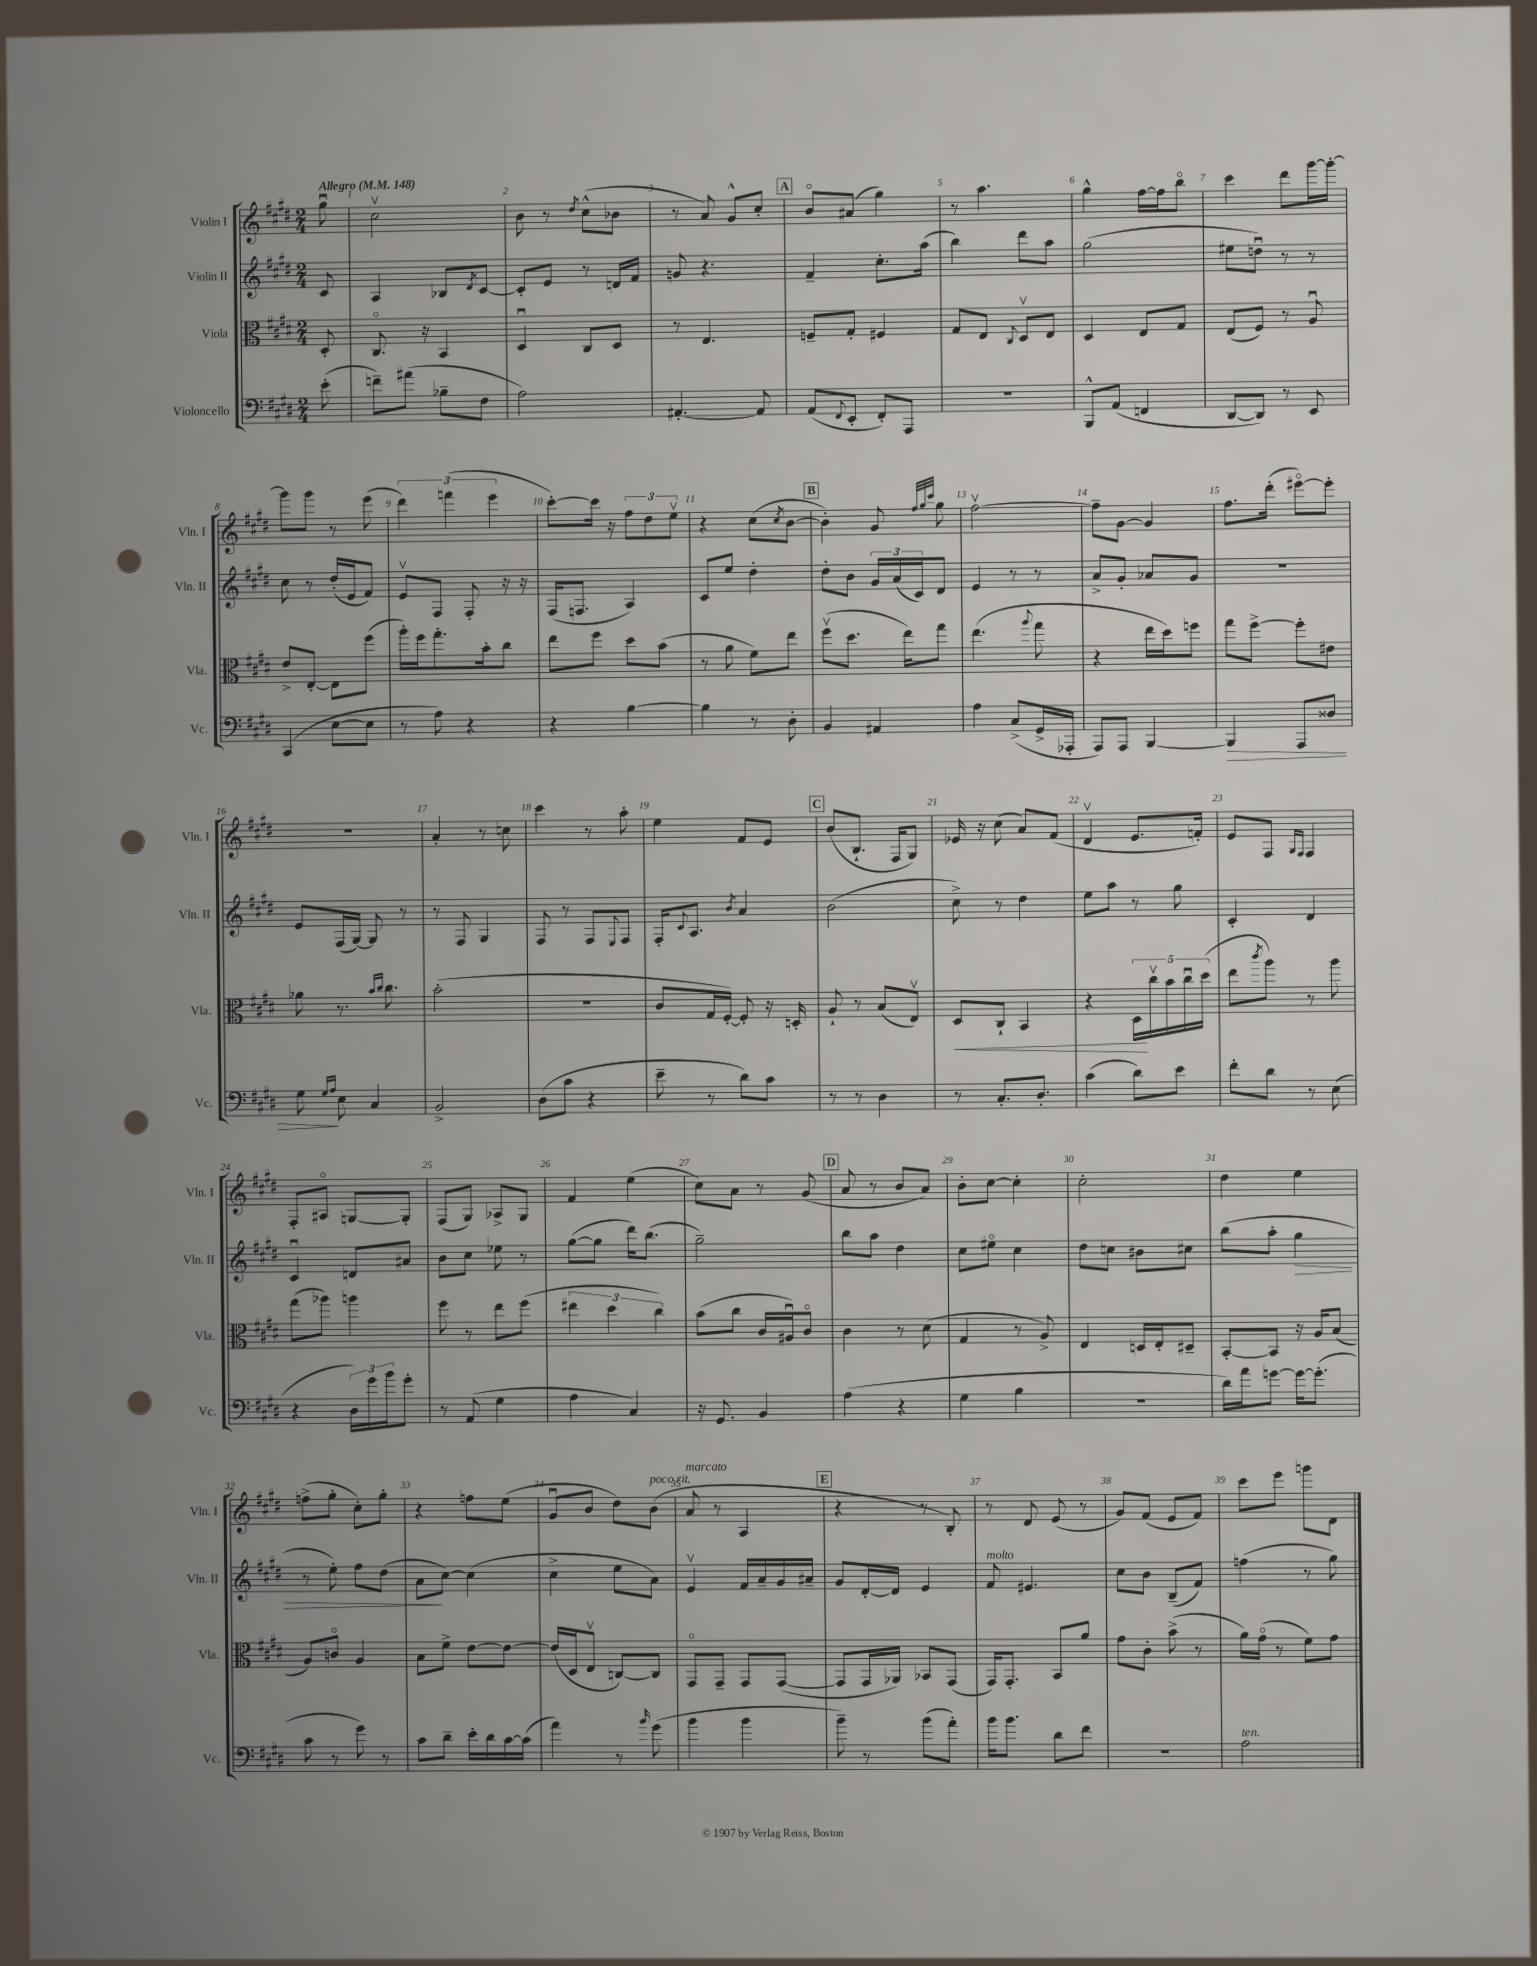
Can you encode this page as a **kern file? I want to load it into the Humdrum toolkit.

**kern	**dynam	**kern	**dynam	**kern	**dynam	**kern
*part4	*part4	*part3	*part3	*part2	*part2	*part1
*staff4	*staff4	*staff3	*staff3	*staff2	*staff2	*staff1
*I"Violoncello	*	*I"Viola	*	*I"Violin II	*	*I"Violin I
*I'Vc.	*	*I'Vla.	*	*I'Vln. II	*	*I'Vln. I
*clefF4	*	*clefC3	*	*clefG2	*	*clefG2
*k[f#c#g#d#]	*	*k[f#c#g#d#]	*	*k[f#c#g#d#]	*	*k[f#c#g#d#]
*M2/4	*	*M2/4	*	*M2/4	*	*M2/4
*MM148	*	*MM148	*	*MM148	*	*MM148
=	=	=	=	=	=	=
!	!	!	!	!	!	!LO:TX:a:B:t=Allegro
(8e'\	.	8D#'/	.	8c#/	.	8gg#u\
=1	=1	=1	=1	=1	=1	=1
8fn~\L)	.	8.C#/	.	4A/	.	2cc#v\
(8a#X\J	.	.	.	.	.	.
.	.	16r	.	.	.	.
8B-X~\L	.	4BB/	.	8B-X/L	.	.
.	.	.	.	8qd#/	.	.
8F#\J	.	.	.	[8c#/J	.	.
=2	=2	=2	=2	=2	=2	=2
2A\)	.	4D#u/	.	8c#'/L]	.	8b\
.	.	.	.	8e/J	.	8r
.	.	.	.	.	.	8qdd#/
.	.	8C#/L	.	8r	.	(8cc#^^\L
.	.	8D#/J	.	16dn/LL	.	8b-X\J
.	.	.	.	16f#/JJ	.	.
=3	=3	=3	=3	=3	=3	=3
[4.AA#X'/	.	8r	.	8gn/	.	8r
.	.	4.E/	.	4.r	.	8a/)
.	.	.	.	.	.	8g#^^/L
8AA#/]	.	.	.	.	.	8cc#'/J
!!LO:REH:place=s1:t=A
=4	=4	=4	=4	=4	=4	=4
(8AA/L	.	8Fn~/L	.	4f#~/	.	8b/L
8qqFF#/	.	.	.	.	.	.
8EE'/J	.	8G#'/J	.	.	.	(8a#X/J
8FF#'/L)	.	4F#X/	.	8.cc#'\L	.	4gg#\)
8AAA/J	.	.	.	.	.	.
.	.	.	.	(16aa\Jk	.	.
=5	=5	=5	=5	=5	=5	=5
2r	.	8G#/L	.	4bb\)	.	8r
.	.	8E/J	.	.	.	4.aa\
.	.	8qqC#/	.	.	.	.
.	.	8D#v/L	.	8ddd#\L	.	.
.	.	8E/J	.	8aa\J	.	.
=6	=6	=6	=6	=6	=6	=6
8BBB^^/L	.	4D#/	.	(2gg#\	.	4gg#^^\
(8AA/J	.	.	.	.	.	.
4FFn/	.	8E/L	.	.	.	[16ff#\LL
.	.	.	.	.	.	16ff#\J]
.	.	8G#/J	.	.	.	8bb\J
=7	=7	=7	=7	=7	=7	=7
[8DD#/L	.	(8E/L	.	8ee#X\L	.	4ccc#\
8DD#/J])	.	8F#/J)	.	8ddnu\J)	.	.
8r	.	8r	.	8r	.	8ddd#\L
8EE/	.	8Au/	.	8r	.	[16ggg#\L
.	.	.	.	.	.	16ggg#'\JJ_
!!LO:LB:g=z
=8	=8	=8	=8	=8	=8	=8
(4CC#/	.	8e^/L	.	8cc#\	.	8ggg#\L]
.	.	[8E'/J	.	8r	.	8ggg#\J
[8E\L	.	8E\L]	.	(16dd#'/LL	.	8r
.	.	.	.	16e/J	.	.
8E\J]	.	(8ff#\J	.	8f#/J)	.	(8eee\
=9	=9	=9	=9	=9	=9	=9
8r	.	16aa'\LL)	.	8ev/L	.	6ddd#\)
.	.	16ff#\J	.	.	.	.
8A\)	.	8.gg#'\	.	8F#/J	.	.
.	.	.	.	.	.	(6fffn\
4r	.	.	.	8F#'/	.	.
.	.	16b'\k	.	.	.	.
.	.	.	.	.	.	6eee\
.	.	8cc#\J	.	16r	.	.
.	.	.	.	16r	.	.
=10	=10	=10	=10	=10	=10	=10
4r	.	8ee\L	.	(16F#/KL	.	[8ccc#'\L)
.	.	.	.	8.Fn/J	.	.
.	.	8ff#\J	.	.	.	16ccc#\Jk]
.	.	.	.	.	.	16r
[4B\	.	8dd#\L	.	4A/)	.	12ff#\L
.	.	.	.	.	.	12dd#\
.	.	(8b\J	.	.	.	.
.	.	.	.	.	.	12eev\J
=11	=11	=11	=11	=11	=11	=11
4B\]	.	8r	.	8c#/L	.	4r
.	.	8a\	.	8ee/J	.	.
8r	.	8f#\L)	.	4dd#'\	.	(8cc#\L
.	.	.	.	.	.	8qcc#/
8D#'\	.	8ee\J	.	.	.	[8b\J
!!LO:REH:place=s1:t=B
=12	=12	=12	=12	=12	=12	=12
4BB/	.	(8ff#v\L	.	8dd#'\L	.	4b'\])
.	.	8.dd#\J	.	8b\J	.	.
4AA#X/	.	.	.	24g#/LL	.	8g#/
.	.	.	.	(24a/	.	.
.	.	16ee\KL)	.	.	.	.
.	.	.	.	24c#/J)	.	.
.	.	.	.	.	.	32qqff#/LLL
.	.	.	.	.	.	32qqgg#/
.	.	.	.	.	.	32qqccc#/JJJ
.	.	8gg#\J	.	8d#/J	.	8gg#\
=13	=13	=13	=13	=13	=13	=13
4A\	.	(4.ee\	.	4e/	.	[2ff#v\
(8C#^/L	.	.	.	8r	.	.
.	.	8qqaa/	.	.	.	.
16GG#^/L	.	8gg#\	.	8r	.	.
16AAA-X'/JJ	.	.	.	.	.	.
=14	=14	=14	=14	=14	=14	=14
8AAA/L)	.	4r	.	8a^/L	.	8ff#~\L]
8AAA/J	.	.	.	8g#'/J	.	[8g#\J
[4BBB/	.	16ee\LL	.	8a-X/L	.	4g#/]
.	.	16dd#\J)	.	.	.	.
.	.	8ffn\J	.	8g#/J	.	.
=15	=15	=15	=15	=15	=15	=15
!	!LO:HP:b	!	!	!	!	!
4BBB/]	>	8gg#\L	.	2r	.	8.ff#\L
.	.	[8ff#^\J	.	.	.	.
.	.	.	.	.	.	(16ddd#'\Jk
8AAA/L	.	8ff#'\L]	.	.	.	[8eee#X\L)
8D##X/J	.	8e#X\J	.	.	.	8eee#'\J]
!!LO:LB:g=z
=16	=16	=16	=16	=16	=16	=16
8G#\	.	8a-X\	.	8e/L	.	2r
16qqG#/LL	.	.	.	.	.	.
16qqA/JJ	.	.	.	.	.	.
8E\	]	8.r	.	(16F#/L	.	.
.	.	.	.	[16G#/JJ)	.	.
4C#/	.	.	.	8G#/]	.	.
.	.	16qqb/LL	.	.	.	.
.	.	16qqcc#/JJ	.	.	.	.
.	.	8.cc#\	.	.	.	.
.	.	.	.	8r	.	.
=17	=17	=17	=17	=17	=17	=17
2BB^/	.	(2b'\	.	8r	.	4a'/
.	.	.	.	8F#/	.	.
.	.	.	.	4G#/	.	8r
.	.	.	.	.	.	8ccn\
=18	=18	=18	=18	=18	=18	=18
(8D#\L	.	2r	.	8F#/	.	4ccc#\
8c#\J	.	.	.	8r	.	.
4r	.	.	.	8F#/L	.	8r
.	.	.	.	8qqE/	.	.
.	.	.	.	8F#/J	.	8aa'\
=19	=19	=19	=19	=19	=19	=19
8e~\	.	8c#/L	.	16F#'/KL	.	4ee\
.	.	.	.	8qqc#/	.	.
.	.	.	.	8.A/J	.	.
8r	.	16G#/L	.	.	.	.
.	.	[16F#'/JJ)	.	.	.	.
.	.	.	.	8qb/	.	.
8d#\L)	.	8F#'/]	.	4a/	.	8f#/L
8c#\J	.	16r	.	.	.	8e/J
.	.	16Dn'/	.	.	.	.
!!LO:REH:place=s1:t=C
=20	=20	=20	=20	=20	=20	=20
8r	.	8A`/	.	(2b\	.	(8b/L
8r	.	8r	.	.	.	8.B`/J
4D#\	.	(8B/L	.	.	.	.
.	.	.	.	.	.	16F#/KL
.	.	8Ev/J)	.	.	.	8G#/J)
=21	=21	=21	=21	=21	=21	=21
!	!	!	!LO:HP:b	!	!	!
8r	.	8D#/L	<	8cc#^\)	.	16e-X/
.	.	.	.	.	.	16r
8.C#'/L	.	8C#`/J	.	8r	.	(8cc#\
.	.	4BB/	.	4dd#\	.	8a/L)
8.D#'/J	.	.	.	.	.	.
.	.	.	.	.	.	(8f#/J
=22	=22	=22	=22	=22	=22	=22
(4c#\	.	4r	.	8ee\L	.	4d#v/
.	.	.	.	8aa\J	.	.
8d#\L)	.	20D#\LL	.	8r	.	8.e/L
.	.	20cc#v\	[	.	.	.
.	.	20b\	.	.	.	.
8e\J	.	.	.	8gg#\	.	.
.	.	20cc#u\	.	.	.	.
.	.	.	.	.	.	16fn'/Jk)
.	.	(20dd#\JJ	.	.	.	.
=23	=23	=23	=23	=23	=23	=23
8f#'\L	.	8ee\L	.	4c#'/	.	8e/L
.	.	8qccc#/	.	.	.	.
8d#\J	.	8aa\J)	.	.	.	8F#/J
.	.	.	.	.	.	16qqG#/LL
.	.	.	.	.	.	16qqF#/JJ
8r	.	8r	.	4d#/	.	4F#/
(8E\	.	8aa\	.	.	.	.
!!LO:LB:g=z
=24	=24	=24	=24	=24	=24	=24
4r	.	(8gg#\L	.	4c#u/	.	8F#'/L
.	.	8aa-X\J)	.	.	.	8A#X/J
24D#\LL)	.	4aan\	.	8dn/L	.	[8Gn/L
24g#\	.	.	.	.	.	.
24b\J	.	.	.	.	.	.
8g#'\J	.	.	.	8a#X/J	.	8G'/J]
=25	=25	=25	=25	=25	=25	=25
8r	.	8ff#\	.	8b\L	.	(8F#/L
(8AA/	.	8r	.	8cc#\J	.	8G#/J)
4G#\	.	8ee\L	.	8ee-X\	.	8A-X^/L
.	.	(8ff#\J	.	8r	.	8G#/J
=26	=26	=26	=26	=26	=26	=26
4A\	.	6ee#X\	.	([8gg#\L	.	4f#/
.	.	.	.	8gg#\J]	.	.
.	.	6dd#\	.	.	.	.
4C#/)	.	.	.	16ddd#\KL)	.	(4ee\
.	.	.	.	(8.bb\J	.	.
.	.	6cc#\)	.	.	.	.
=27	=27	=27	=27	=27	=27	=27
16r	.	(8b\L	.	2gg#~\)	.	8cc#\L)
8.GG#/	.	.	.	.	.	.
.	.	8cc#\J	.	.	.	8a\J
4BB/	.	16c#/LL	.	.	.	8r
.	.	16A#Xu/J)	.	.	.	.
.	.	8c#/J	.	.	.	(8g#/
!!LO:REH:place=s1:t=D
=28	=28	=28	=28	=28	=28	=28
(4A\	.	4c#\	.	8bb\L	.	8a/
.	.	.	.	8aa\J	.	8r
4r	.	8r	.	4dd#\	.	8b/L
.	.	(8d#\	.	.	.	8a/J)
=29	=29	=29	=29	=29	=29	=29
4G#\	.	4G#/	.	8cc#\L	.	8b'\L
.	.	.	.	8ee#X\J	.	[8cc#\J
4B\	.	8r	.	4cc#\	.	4cc#'\]
.	.	8A^/)	.	.	.	.
=30	=30	=30	=30	=30	=30	=30
2r	.	4E/	.	8dd#\L	.	2cc#'\
.	.	.	.	8ccn\J	.	.
.	.	16Dn/LL	.	8b#X\L	.	.
.	.	16E'/J	.	.	.	.
.	.	8D#X~/J	.	8cc#X\J	.	.
=31	=31	=31	=31	=31	=31	=31
16d#\LL)	.	[8BB'/L	.	(8bb\L	.	4dd#\
16a\J	.	.	.	.	.	.
[8gn\J	.	8BB/J]	.	8aa'\J	.	.
!	!	!	!	!	!LO:HP:b	!
16g\KL_	.	16r	.	4gg#\	>	4ee\
(8.g'\J]	.	16A/KL	.	.	.	.
.	.	(8B/J	.	.	.	.
!!LO:LB:g=z
=32	=32	=32	=32	=32	=32	=32
8c#\	.	8A/L)	.	8r	.	(8ffn^\L
8r	.	8cn/J	.	8ee'\)	.	8gg#'\J
8g#\)	.	4A/	.	8ff#\L	.	8cc#'\L)
8r	.	.	.	(8dd#\J	.	8gg#'\J
=33	=33	=33	=33	=33	=33	=33
8c#\L	.	8B\L	.	8a\L	.	4r
8d#~\J	.	8f#^\J	.	[8cc#\J)	]	.
16e'\LL	.	[8e\L	.	(4cc#\]	.	8ffn\L
16d#\	.	.	.	.	.	.
[16c#\	.	8e\J_	.	.	.	(8ee\J
(16c#\JJ]	.	.	.	.	.	.
=34	=34	=34	=34	=34	=34	=34
4a\)	.	(16e/LL]	.	4cc#^\	.	8g#u/L
.	.	16D#/J	.	.	.	.
.	.	8Ev/J	.	.	.	8b/J
8r	.	[8Cn/L)	.	8ee\L	.	8dd#\L)
16qqb/	.	.	.	.	.	.
!	!	!	!	!	!	!LO:TX:a:i:t=poco rit.
(8g#\	.	8C/J]	.	8a\J)	.	(8b\J
=35	=35	=35	=35	=35	=35	=35
!	!	!	!	!	!	!LO:TX:a:i:t=marcato
4b\	.	8GG#/L	.	4ev/	.	8a/
.	.	8GG#~/J	.	.	.	8r
4b\	.	8GG#/L	.	16f#/LL	.	4A/
.	.	.	.	16a~/	.	.
.	.	([8GG#/J	.	16g#/	.	.
.	.	.	.	16a#X~/JJ	.	.
!!LO:REH:place=s1:t=E
=36	=36	=36	=36	=36	=36	=36
8b~\)	.	8GG#/L]	.	8g#/L	.	4r
8r	.	16GG#/L	.	[16d#'/L	.	.
.	.	16AA-X/JJ)	.	16d#/JJ]	.	.
(8b\L	.	8BB-X/L	.	4e/	.	8r
8a'\J)	.	(8GG#/J	.	.	.	8B'/)
=37	=37	=37	=37	=37	=37	=37
!	!	!	!	!LO:TX:a:i:t=molto	!	!
16b\KL	.	16GG#/KL)	.	8f#/	.	8r
8.b\J	.	8.GG#'/J	.	.	.	.
.	.	.	.	4.e#X/	.	8d#/
8d#\L	.	8BB/L	.	.	.	(8e/
8f#\J	.	8a/J	.	.	.	8r
=38	=38	=38	=38	=38	=38	=38
2r	.	8g#\L	.	8cc#\L	.	8g#/L)
.	.	8c#'\J	.	8b\J	.	(8f#/J
.	.	(8b^\	.	(8B~/L	.	8e/L
.	.	8r	.	8f#/J)	.	8f#/J)
=39	=39	=39	=39	=39	=39	=39
!LO:TX:a:i:t=ten.	!	!	!	!	!	!
2A\	.	16a\LL)	.	(4ffn\	.	8ccc#\L
.	.	(16g#\JJ	.	.	.	.
.	.	8r	.	.	.	8eee\J
.	.	8f#\L)	.	8r	.	8gggn\L
.	.	8g#\J	.	8gg#\)	.	8d#\J
==	==	==	==	==	==	==
*-	*-	*-	*-	*-	*-	*-
